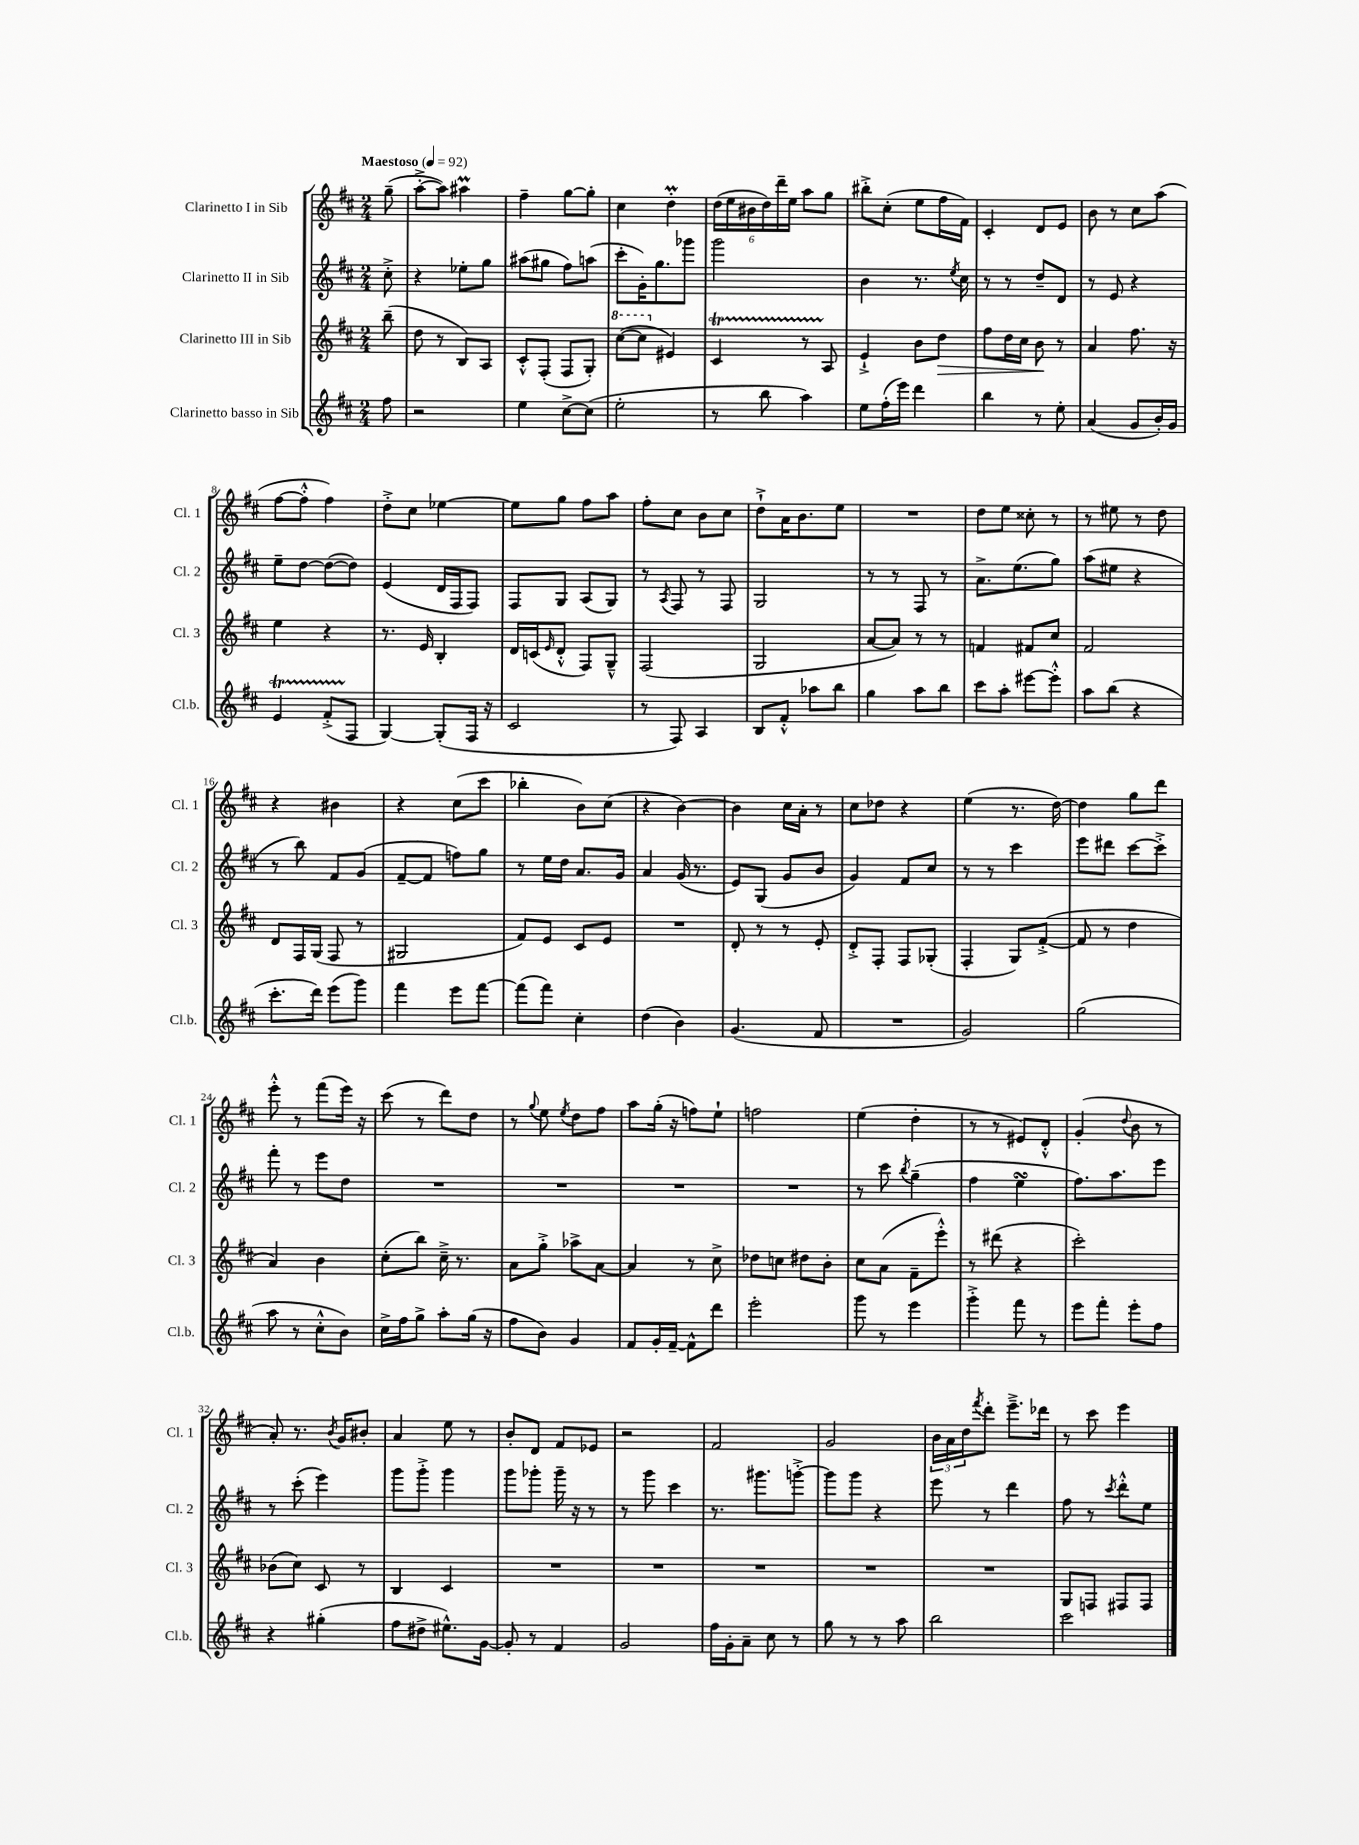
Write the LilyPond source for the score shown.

<<
\new StaffGroup <<
\new Staff = "s0" \with { instrumentName = "Clarinetto I in Sib" shortInstrumentName = "Cl. 1" } {
    \clef treble \key d \major \numericTimeSignature \time 2/4 \partial 8 \tempo "Maestoso" 4 = 92
    g''8--( |
    a''8~-.-> a''8) ais''4\prall |
    fis''4-- g''8~ g''8-. |
    cis''4 d''4-.\prall |
    \tuplet 6/4 { d''16( e''16 bis'16 d''16) d'''16-- e''16 } a''8 g''8 |
    bis''8-.-> cis''8-.( e''8 fis''16 fis'16) |
    cis'4-. d'8 e'8 |
    b'8 r8 cis''8 a''8( |
    fis''8~ fis''8-.-^ fis''4) |
    d''8-.-> cis''8 ees''4~ |
    ees''8 g''8 fis''8 a''8 |
    fis''8-. cis''8 b'8 cis''8 |
    d''8-!-> a'16 b'8. e''8 |
    R2 |
    d''8 e''8 cisis''8-. r8 |
    r8 eis''8 r8 d''8 |
    r4 bis'4 |
    r4 cis''8( cis'''8 |
    bes''4-. b'8) cis''8( |
    r4 b'4~) |
    b'4 cis''16 a'16-. r8 |
    cis''8 des''8 r4 |
    e''4( r8. d''16~) |
    d''4 g''8 d'''8 |
    e'''8-.-^ r8 fis'''8( e'''16) r16 |
    cis'''8( r8 d'''8) d''8 |
    r8 \appoggiatura { g''8 } e''8 \acciaccatura { e''8 } d''8 fis''8 |
    a''8 g''16-.( r16 f''8) e''8-! |
    f''2 |
    e''4( d''4-. |
    r8 r8 eis'8) d'8-.-^ |
    g'4-.( \appoggiatura { d''8 } b'8 r8 |
    a'8-.) r8. \acciaccatura { b'8 } g'16 bis'8-. |
    a'4 e''8 r8 |
    b'8-. d'8 fis'8 ees'8 |
    r2 |
    fis'2 |
    g'2 |
    \tuplet 3/2 { b'16 a'16 d''16 } \acciaccatura { fis'''8 } d'''8-. e'''8.---> des'''16 |
    r8 cis'''8 e'''4 \bar "|." |
}
\new Staff = "s1" \with { instrumentName = "Clarinetto II in Sib" shortInstrumentName = "Cl. 2" } {
    \clef treble \key d \major \numericTimeSignature \time 2/4 \partial 8
    cis''8-.-> |
    r4 ees''8-. g''8 |
    ais''8( gis''8 fis''8) a''8( |
    cis'''8-. g'16-.) g''8. ges'''8 |
    g'''2 |
    b'4 r8. \acciaccatura { e''8 } cis''16 |
    r8 r8 d''8-- d'8 |
    r8 e'8 r4 |
    e''8-- d''8~ d''8~( d''8) |
    e'4( d'16 fis16 fis8) |
    fis8 g8 a8( g8) |
    r8 \acciaccatura { a8 } fis8 r8 fis8 |
    g2 |
    r8 r8 fis8 r8 |
    a'8.-> e''8.( g''8) |
    a''8( eis''8 r4 |
    r8 b''8) fis'8 g'8( |
    fis'8~-- fis'8 f''8) g''8 |
    r8 e''16 d''16 a'8. g'16 |
    a'4 g'16( r8. |
    e'8) g8( g'8 b'8 |
    g'4) fis'8 cis''8 |
    r8 r8 cis'''4 |
    e'''8 dis'''8 cis'''8~ cis'''8-.-> |
    fis'''8-. r8 e'''8 d''8 |
    R2 |
    R2 |
    R2 |
    R2 |
    r8 cis'''8 \acciaccatura { b''8 } g''4--( |
    fis''4 e''4\turn |
    fis''8.) a''8. e'''8 |
    r8 cis'''8-.( e'''4) |
    g'''8 g'''8-.-> g'''4 |
    g'''8 ges'''8-. ges'''16-- r16 r8 |
    r8 g'''8 cis'''4 |
    r8. gis'''8. g'''8~-.-> |
    g'''8 g'''8 r4 |
    e'''8 r8 d'''4 |
    fis''8 r8 \acciaccatura { cis'''8 } d'''8-.-^ e''8 \bar "|." |
}
\new Staff = "s2" \with { instrumentName = "Clarinetto III in Sib" shortInstrumentName = "Cl. 3" } {
    \clef treble \key d \major \numericTimeSignature \time 2/4 \partial 8
    b''8--( |
    d''8 r8 b8) a8 |
    cis'8-.-^ fis8-.( fis8 g8-.) |
    \ottava #1 cis'''8~( cis'''8 \ottava #0 eis'4) |
    cis'4\startTrillSpan r8 a8\stopTrillSpan |
    e'4-!-> b'8 d''8\> |
    fis''8 d''16 cis''16 b'8\! r8 |
    a'4 fis''8. r16 |
    e''4 r4 |
    r8. e'16 b4-. |
    d'16 c'16( \grace { e'16 } d'8-.-^ fis8) g8---^ |
    fis2( |
    g2 |
    a'8~ a'8) r8 r8 |
    f'4 fis'8 cis''8 |
    fis'2 |
    d'8 fis16 g16( fis8 r8 |
    gis2 |
    fis'8) e'8 cis'8 e'8 |
    R2 |
    d'8-. r8 r8 e'8-. |
    d'8-.-> fis8-. fis8 ges8-.( |
    fis4-. g8) fis'8~-.->( |
    fis'8 r8 d''4 |
    a'4) b'4 |
    cis''8-.( b''8) cis''16---> r8. |
    a'8 g''8-.-> aes''8-> a'8~ |
    a'4 r8 cis''8-> |
    des''8 c''8 dis''8 b'8-. |
    cis''8 a'8( fis'8-- e'''8-.-^) |
    r8 dis'''8( r4 |
    cis'''2-.) |
    bes'8( cis''8) cis'8 r8 |
    b4 cis'4 |
    R2 |
    R2 |
    R2 |
    R2 |
    R2 |
    g8 f8 fis8 fis8 \bar "|." |
}
\new Staff = "s3" \with { instrumentName = "Clarinetto basso in Sib" shortInstrumentName = "Cl.b." } {
    \clef treble \key d \major \numericTimeSignature \time 2/4 \partial 8
    fis''8 |
    r2 |
    e''4 cis''8~-> cis''8( |
    e''2-. |
    r8 b''8 a''4) |
    e''8 fis''16-.( e'''16) d'''4 |
    b''4 r8 e''8-. |
    a'4( g'8 b'16-.) g'16 |
    e'4\startTrillSpan fis'8-.->( fis8\stopTrillSpan |
    g4~) g8-.( fis16 r16 |
    cis'2 |
    r8 fis8) a4 |
    b8 fis'8-.-^ aes''8 b''8 |
    g''4 a''8 b''8 |
    cis'''8 a''8-. eis'''8~ eis'''8-.-^ |
    a''8 b''8( r4 |
    cis'''8.-. d'''16) e'''8( g'''8) |
    fis'''4 e'''8 fis'''8~ |
    fis'''8( fis'''8) cis''4-. |
    d''4( b'4) |
    g'4.( fis'8 |
    R2 |
    g'2) |
    g''2( |
    a''8 r8 cis''8-.-^ b'8) |
    cis''16-> fis''16 g''8-> a''8-. g''16( r16 |
    fis''8 b'8) g'4 |
    fis'8 g'16-. fis'16~-- fis'8-^ d'''8 |
    e'''2-. |
    g'''8 r8 e'''4 |
    g'''4-.-> fis'''8 r8 |
    e'''8 fis'''8-. e'''8-. fis''8 |
    r4 gis''4-.( |
    fis''8 dis''8-> eis''8.-^) g'16~ |
    g'8-. r8 fis'4 |
    g'2 |
    fis''16 g'16-. a'8-- cis''8 r8 |
    g''8 r8 r8 a''8 |
    b''2 |
    cis'''2 \bar "|." |
}
>>
>>
